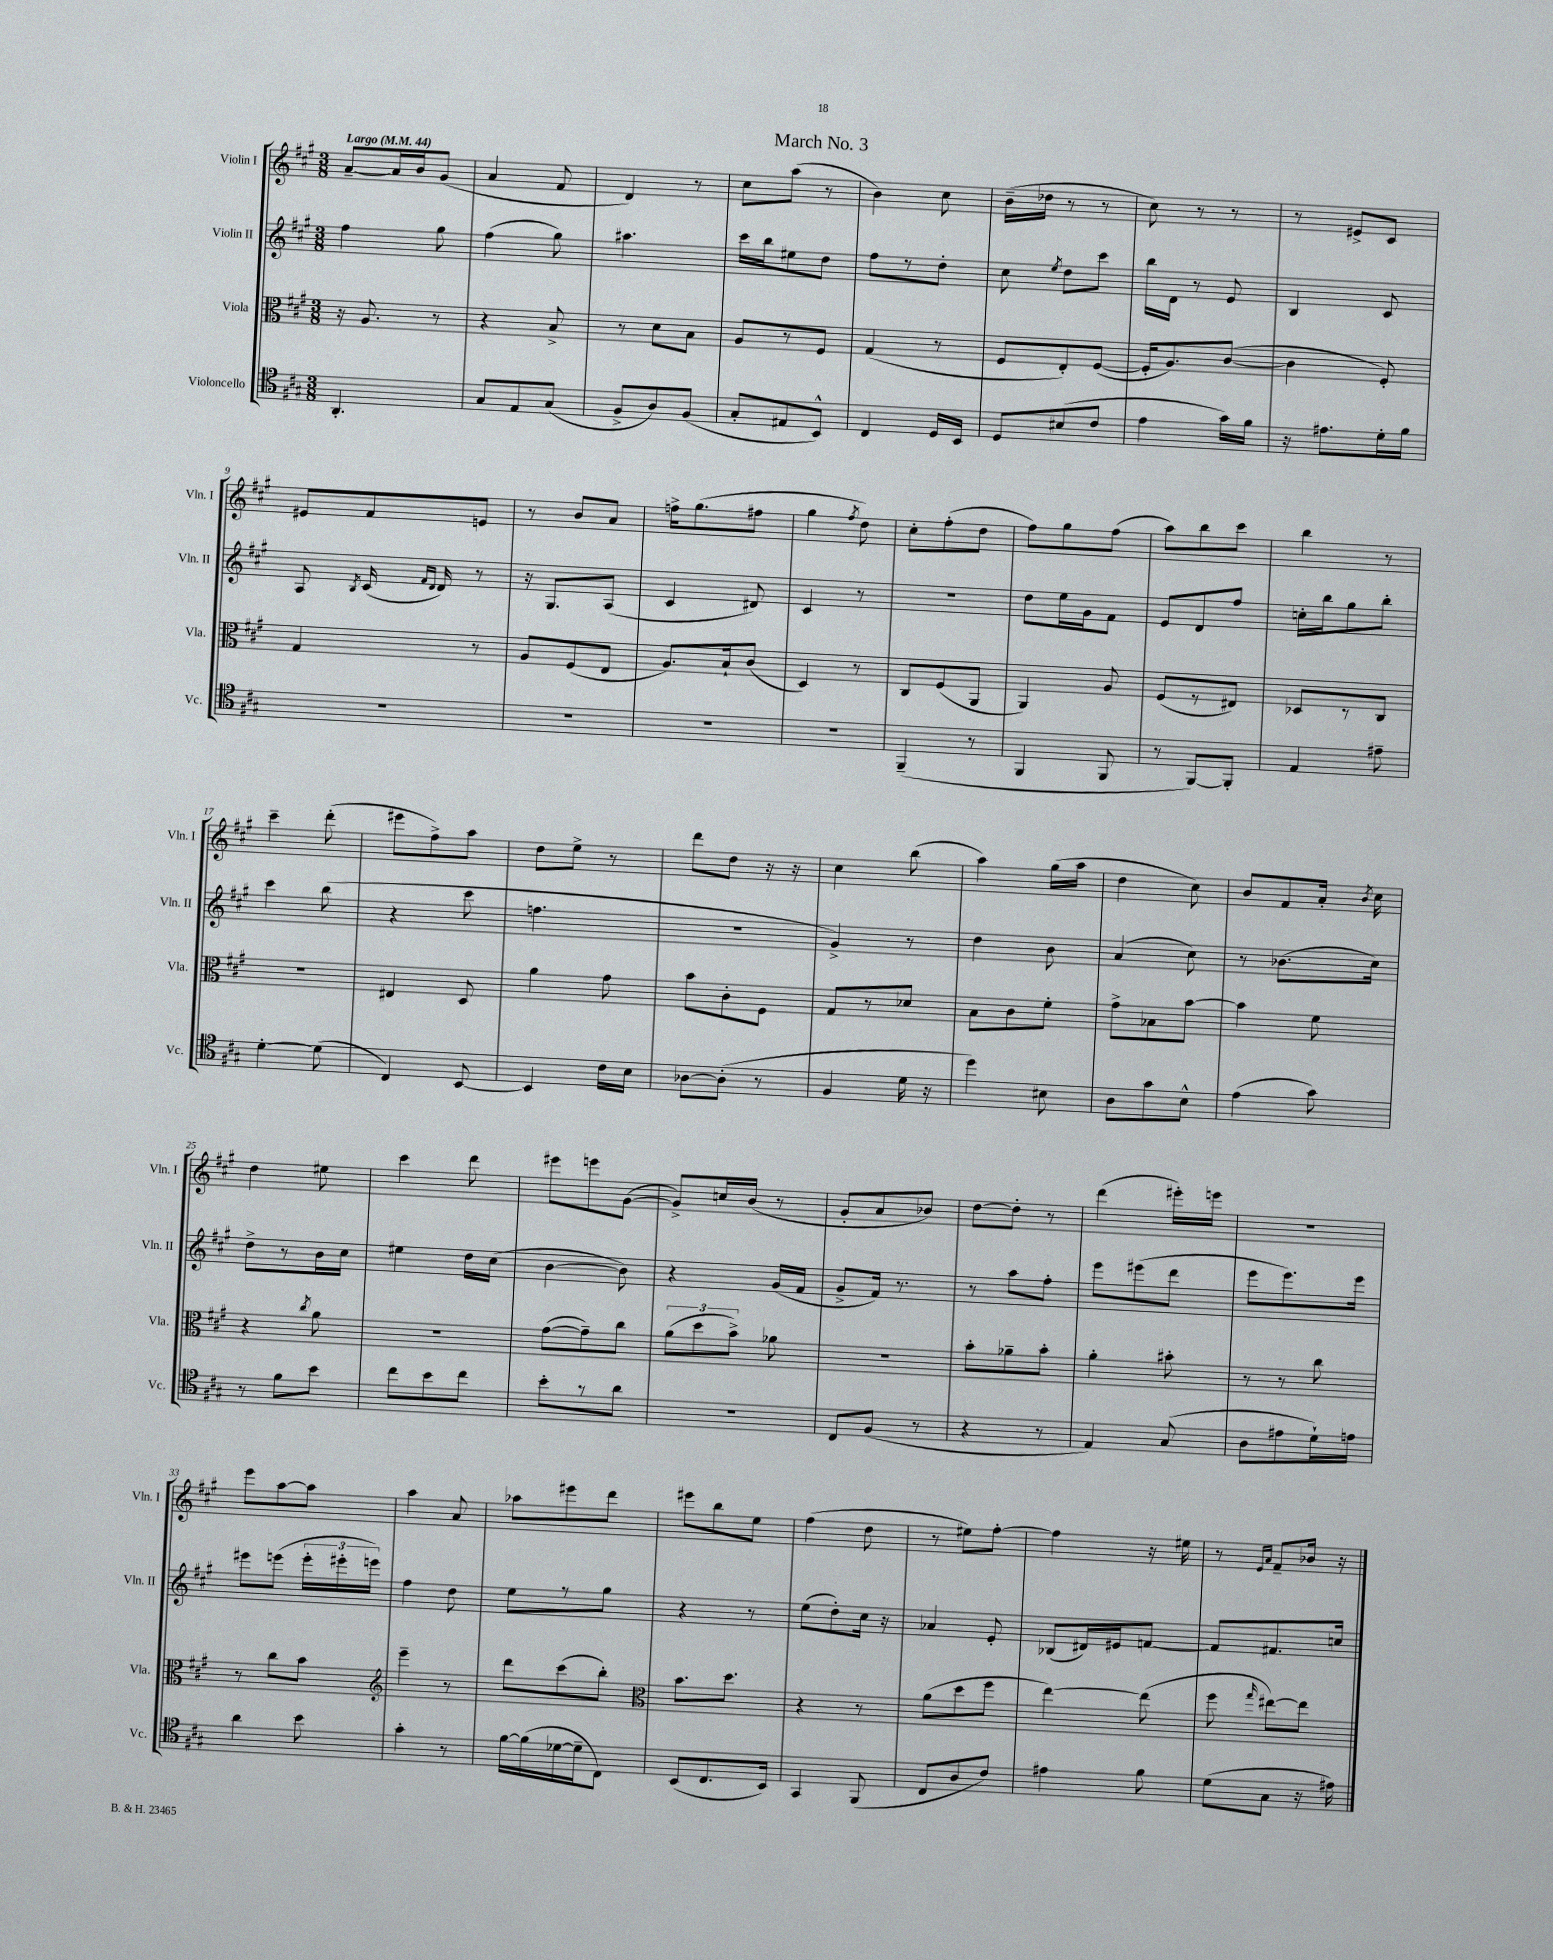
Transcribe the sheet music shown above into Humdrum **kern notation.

**kern	**kern	**kern	**kern
*staff4	*staff3	*staff2	*staff1
*clefC4	*clefC3	*clefG2	*clefG2
*k[f#c#g#]	*k[f#c#g#]	*k[f#c#g#]	*k[f#c#g#]
*M3/8	*M3/8	*M3/8	*M3/8
*MM44	*MM44	*MM44	*MM44
4.AA'/	16r	4ff#\	[8a~/L
.	8.A/	.	.
.	.	.	16a/]L
.	.	.	16b/J
.	8r	8gg#\	(8g#/J
=	=	=	=
8G#/L	4r	(4ff#\	4a/
8E/	.	.	.
(8G#/J	8B^/	8gg#\)	8f#/
=	=	=	=
8F#^/L	8r	4.aa#\	4d/)
8A/)	8d\L	.	.
(8F#/J	8B\J	.	8r
=	=	=	=
8G#'/L	8A/L	16ccc#\LL	8cc#\L
.	.	16bb\J	.
8E#/	8r	8ee#\	(8aa\J
8BB^^/J)	8F#/J	8dd\J	8r
=	=	=	=
4C#/	(4G#/	8ff#\L	4b\)
.	.	8r	.
16D/LL	8r	8dd'\J	8cc#\
16BB/JJ	.	.	.
=	=	=	=
8D/L	8F#/L	8cc#\	(16b~\LL
.	.	.	16dd-\JJ
.	.	8qee/	.
(8B#/	8E'/)	8dd\L	8r
8c#/J	([8F#/J	8ccc#\J	8r
=	=	=	=
4e\	16F#'/]LK	16bb\LL	8cc#\)
.	8.A/)	16d\JJ	.
.	.	8r	8r
16g#\LL)	([8c#/J	8e/	8r
16f#\JJ	.	.	.
=	=	=	=
16r	4c#\]	4B/	8r
8.e#\L	.	.	.
.	.	.	8e#^/L
16d'\L	8F#'/)	8c#/	8c#/J
16f#\JJ	.	.	.
=	=	=	=
4.r	4G#/	8A/	8e#/L
.	.	8qB/	.
.	.	(16c#/	8f#/
.	.	16qqf#/LL	.
.	.	16qqd/JJ	.
.	.	16d/)	.
.	8r	8r	8e/J
=	=	=	=
4.r	8A/L	16r	8r
.	.	8.G#/L	.
.	(8F#/	.	8b/L
.	8E/J	(8A/J	8a/J
=	=	=	=
4.r	8.A/L)	4c#/	16ff^\LK
.	.	.	(8.gg#\
.	16B`/k	.	.
.	(8c#/J	8d#/)	8ff#\J
=	=	=	=
4.r	4D/)	4c#/	4gg#\
.	.	.	8qff#/
.	8r	8r	8dd\)
=	=	=	=
(4FF#~/	8C#/L	4.r	8cc#'\L
.	(8F#/	.	(8ff#'\
8r	8AA/J	.	8dd\J
=	=	=	=
4FF#/	4AA/)	8dd\L	8ff#\L)
.	.	16ee\L	8gg#\
.	.	16g#\J	.
8FF#/	8A/	8f#\J	(8ff#\J
=	=	=	=
8r	(8F#/L	8e/L	8aa\L)
[8FF#/L)	8r	8d/	8bb\
8FF#'/]J	8E#/J)	8ff#/J	8ccc#\J
=	=	=	=
4E/	8D-/L	16cc'\LL	4bb\
.	.	16bb\J	.
.	8r	8gg#\	.
8e#~\	8C#/J	8bb'\J	8r
=	=	=	=
[4d'\	4.r	4ccc#\	4ccc#~\
(8d\]	.	(8bb\	(8ddd'\
=	=	=	=
4C#/)	4E#/	4r	8eee#\L
.	.	.	8ff#^\)
[8BB/	8D/	8ccc#\	8aa\J
=	=	=	=
4BB/]	4a\	4.ff\	8dd\L
.	.	.	8ee^\J
16c#\LL	8g#\	.	8r
16B\JJ	.	.	.
=	=	=	=
[8A-\L	8b\L	4.r	8ddd\L
(8A-'\]J	8c#'\	.	8dd\J
8r	8F#\J	.	16r
.	.	.	16r
=	=	=	=
4F#/	8G#/L	4g#^/)	4cc#\
.	8r	.	.
16d\	8d-/J	8r	(8bb\
16r	.	.	.
=	=	=	=
4dd\)	8B\L	4dd\	4aa\)
.	8c#\	.	.
8B#\	8f#'\J	8b\	(16gg#\LL
.	.	.	16aa\JJ
=	=	=	=
8A\L	8g#^\L	(4a/	4dd\
8g#\	8B-\	.	.
8B^^\J	[8b\J	8cc#\)	8cc#\)
=	=	=	=
(4e\	4b\]	8r	8b/L
.	.	(8.b-\L	8f#/
8g#\)	8f#\	.	16a'/Jk
.	.	.	8qb/
.	.	16cc#\Jk)	16cc#\
=	=	=	=
8r	4r	8dd^\L	4dd\
8f#\L	.	8r	.
.	8qcc#/	.	.
8b\J	8a\	16b\L	8ee#\
.	.	16cc#\JJ	.
=	=	=	=
8cc#\L	4.r	4ee#\	4ccc#\
8b\	.	.	.
8cc#\J	.	16dd\LL	8ddd\
.	.	(16cc#\JJ	.
=	=	=	=
8b'\L	([8g#\L	[4b\	8eee#\L
8r	8g#~\])	.	8eee\
8a\J	8cc#\J	8b\])	([8g#\J
=	=	=	=
4.r	(12a\L	4r	8g#^/]L)
.	12dd\	.	.
.	.	.	16cc/L
.	12b^\J)	.	.
.	.	.	(16b/JJ
.	8a-\	(16g#/LL	8r
.	.	16f#/JJ	.
=	=	=	=
8C#/L	4.r	8g#^/L	8g#'/L
(8F#/J	.	16f#/Jk)	8a/
.	.	8.r	.
8r	.	.	8b-/J)
=	=	=	=
4r	8b'\L	8r	[8dd\L
.	8a-~\	8aa\L	8dd'\]J
8r	8b'\J	8ff#'\J	8r
=	=	=	=
4E/)	4a'\	8eee\L	(4ddd\
.	.	(8eee#\	.
(8G#/	8b#'\	8ddd\J	16eee#'\LL)
.	.	.	16eee\JJ
=	=	=	=
8A\L	8r	8eee\L	4.r
8e#\	8r	8.eee\)	.
16d`\L)	8cc#\	.	.
16e\JJ	.	16eee\Jk	.
=	=	=	=
4a\	8r	8eee#\L	8eee\L
.	8cc#\L	(8eee\J	[8aa\
8b\	8b\J	24eee'\LL	8aa\]J
.	.	24eee#'\	.
.	.	24eee\JJ)	.
=	=	=	=
*	*clefG2	*	*
4g#'\	4eee~\	4ff#\	4aa\
8r	8r	8dd\	8a/
=	=	=	=
[16f#\LL	8ddd\L	8ee\L	8aa-\L
(16f#\]	.	.	.
[16d-\	(8ccc#\	8r	8eee#\
16d-~\]J	.	.	.
8C#\J)	8bb'\J)	8gg#\J	8ddd\J
=	=	=	=
*	*clefC3	*	*
(8BB/L	8.b\L	4r	8eee#\L
8.C#/	.	.	8bb\
.	8.dd\J	.	.
.	.	8r	8ee\J
16BB/Jk)	.	.	.
=	=	=	=
4GG#/	4r	(8ee\L	(4ff#\
.	.	8dd'\)	.
(8FF#/	8r	16cc#\Jk	8dd\
.	.	16r	.
=	=	=	=
8C#/L	(8a\L	4a-/	8r
8A/	8dd\	.	8ee#\L)
8c#/J)	8ff#\J	8e'/	[8ff#'\J
=	=	=	=
4e#\	[4ee\)	(8B-/L	4ff#\]
.	.	16d#/L)	.
.	.	16e#/J	.
8f#\	(8ee\]	[8f/J	16r
.	.	.	16ee#\
=	=	=	=
(8d\L	8ff#\	8f/]L	8r
.	.	.	16qqe/LL
.	16qqgg#/	.	16qqa/JJ
8G#\J	[8ee#\L)	8.f#/	8f#~/L
16r	8ee#\]J	.	16b-/Jk
16e#\)	.	16cc/Jk	16r
==	==	==	==
*-	*-	*-	*-
